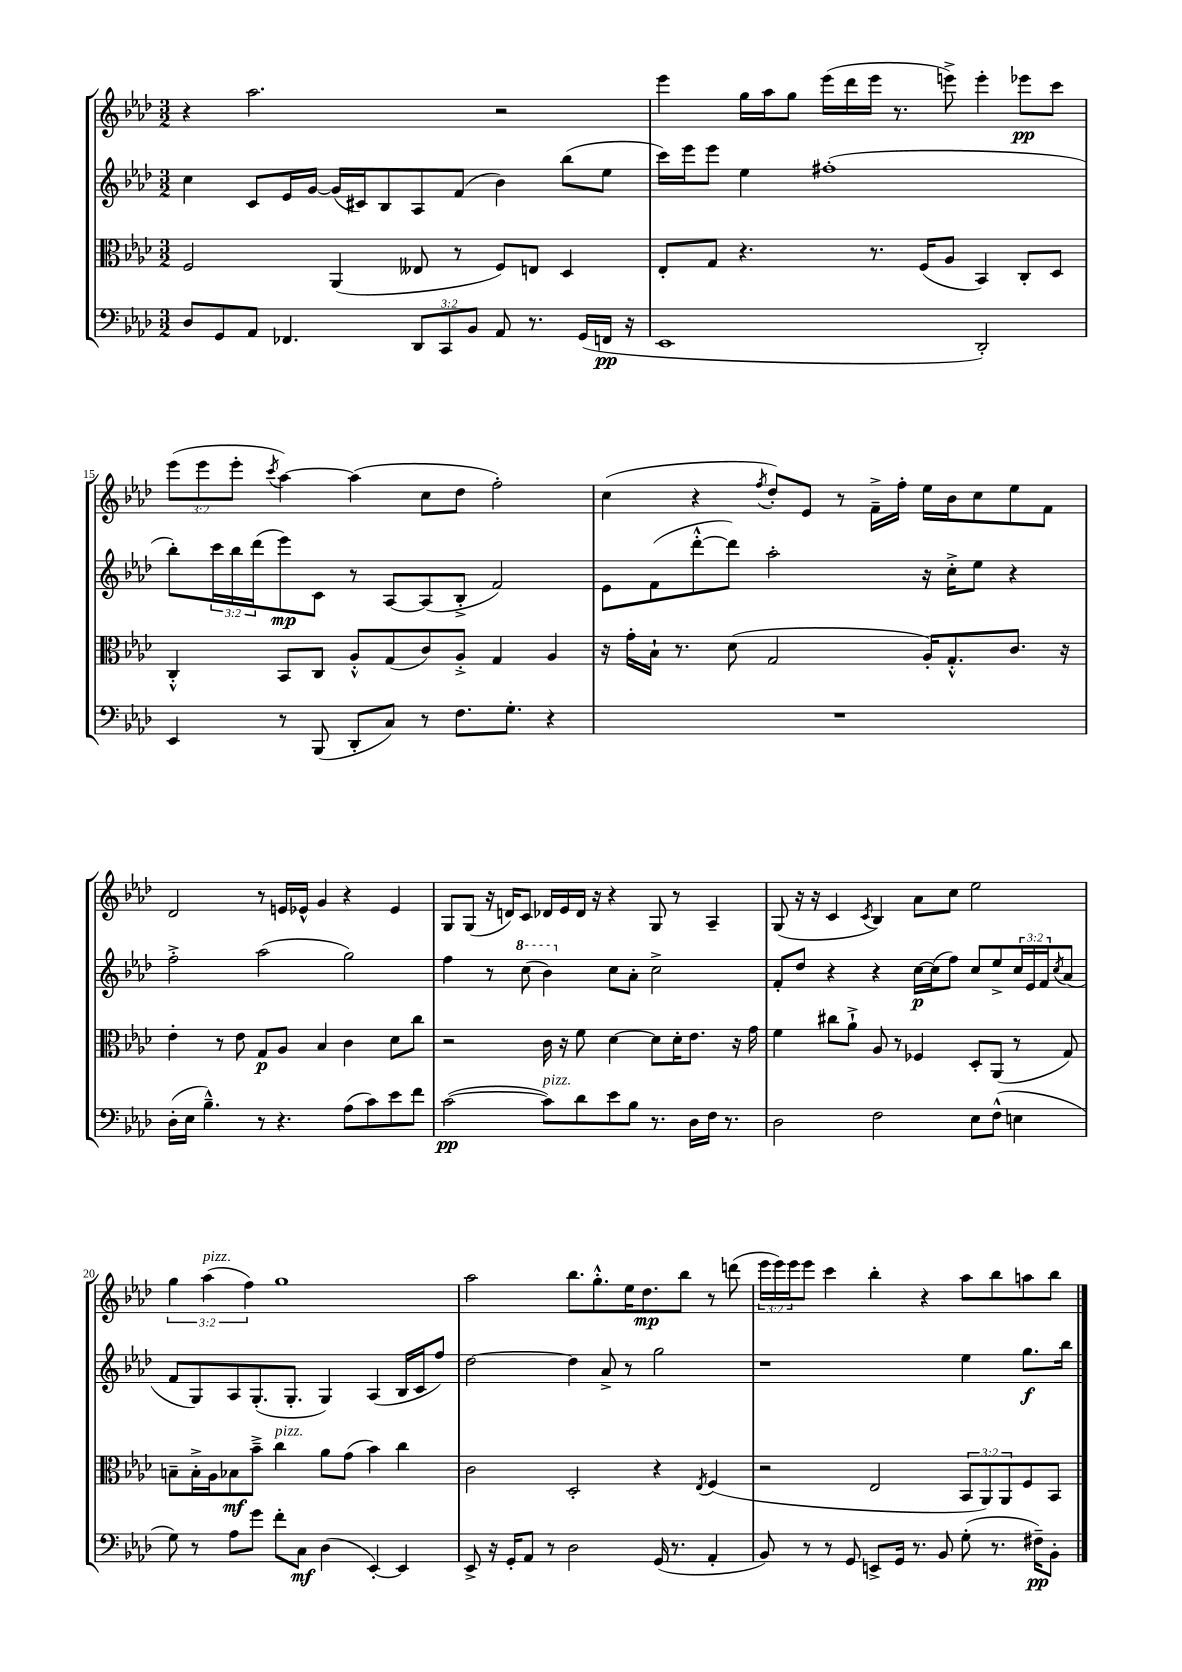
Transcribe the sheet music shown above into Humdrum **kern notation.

**kern	**kern	**kern	**kern
*staff4	*staff3	*staff2	*staff1
*clefF4	*clefC3	*clefG2	*clefG2
*k[b-e-a-d-]	*k[b-e-a-d-]	*k[b-e-a-d-]	*k[b-e-a-d-]
*M3/2	*M3/2	*M3/2	*M3/2
8D-	2F	4cc	4r
8GG	.	.	.
8AA-	.	8c	2.aa-
4.FF-	.	16e-	.
.	.	[16g	.
.	(4AA-	(16g]	.
.	.	16c#)	.
.	.	8B-	.
12DD-	8E--	8A-	.
12CC	.	.	.
.	8r	(8f	.
12BB-	.	.	.
8AA-	8F)	4b-)	2r
8.r	8E	.	.
.	4D-	(8bb-	.
(16GG	.	.	.
16FF	.	8ee-	.
16r	.	.	.
=	=	=	=
1EE-	8E-'	16ccc)	4eee-
.	.	16eee-	.
.	8G	8eee-	.
.	4.r	4ee-	16gg
.	.	.	16aa-
.	.	.	8gg
.	.	(1ff#'	(16eee-
.	.	.	16ddd-
.	8.r	.	16eee-
.	.	.	8.r
.	(16F	.	.
.	8A-	.	8eee^)
2DD-')	4BB-)	.	4eee'
.	8C'	.	8eee-
.	8D-	.	8ccc
=	=	=	=
4EE-	4C'^^	8bb-')	(12eee-
.	.	.	12eee-
.	.	24ccc	.
.	.	24bb-	12eee-'
.	.	(24ddd-	.
.	.	.	8qccc
8r	8BB-	8eee-)	[4aa-)
(8BBB-	8C	8c	.
8DD-'	8A-'^^	8r	(4aa-]
8C)	(8G	[8A-	.
8r	8c)	(8A-]	8cc
8.F	8A-'^	8B-'^	8dd-
.	4G	2f)	2ff')
8.G'	.	.	.
4r	4A-	.	.
=	=	=	=
1.r	16r	8e-	(4cc
.	16g'	.	.
.	16B-`	(8f	.
.	8.r	.	.
.	.	[8ddd-'^^	4r
.	(8d-	8ddd-])	.
.	.	.	8qff
.	2G	2aa-'	8dd-')
.	.	.	8e-
.	.	.	8r
.	.	.	16f~^
.	.	.	16ff'
.	16A-')	16r	16ee-
.	8.G'^^	16cc'^	16b-
.	.	8ee-	8cc
.	8.c	4r	8ee-
.	.	.	8f
.	16r	.	.
=	=	=	=
(16D-'	4e-'	2ff'^	2d-
16E-	.	.	.
4.B-~^^)	.	.	.
.	8r	.	.
.	8e-	.	.
8r	8G	(2aa-	8r
4.r	8A-	.	16e
.	.	.	16e-^^
.	4B-	.	4g
(8A-	4c	2gg)	4r
8c)	.	.	.
8e-	8d-	.	4e-
8f	8cc	.	.
=	=	=	=
([2c	2r	4ff	8G
.	.	.	(8G
.	.	8r	16r
.	.	.	16d)
.	.	(8ccc	8c
8c])	16c	4bb-)	16d-
.	16r	.	16e-
8d-	8f	.	16d-
.	.	.	16r
8e-	[4d-	8cc	4r
8B-	.	8a-'	.
8.r	8d-]	2cc^	8G
.	16d-'	.	8r
16D-	8.e-	.	.
16F	.	.	4A-~
8.r	.	.	.
.	16r	.	.
.	16g	.	.
=	=	=	=
2D-	4f	8f'	(8G
.	.	8dd-	16r
.	.	.	16r
.	8cc#	4r	4c
.	8a-`^	.	.
.	.	.	8qc
2F	8A-	4r	4B-)
.	8r	.	.
.	4F-	[16cc	8a-
.	.	(16cc]	.
.	.	8ff)	8cc
8E-	8D-'	8cc	2ee-
(8F^^	(8AA-	8ee-^	.
4E	8r	24cc	.
.	.	24e-	.
.	.	24f	.
.	.	8qcc	.
.	8G)	(8a-	.
=	=	=	=
8G)	8B~	8f	6gg
8r	16B'^	8G)	.
.	.	.	(6aa-
.	16A-	.	.
8A-	8B-	8A-	.
.	.	.	6ff)
8g	8b-~^	(8.G'	.
8f'	4cc	.	1gg
.	.	8.G'	.
8C	.	.	.
(4D-	8a-	4G)	.
.	(8g	.	.
[4EE-')	4b-)	(4A-	.
4EE-]	4cc	16B-	.
.	.	16c	.
.	.	8ff)	.
=	=	=	=
8EE-^	2c	[2dd-	2aa-
16r	.	.	.
16GG'	.	.	.
8AA-	.	.	.
8r	.	.	.
2D-	2D-'	4dd-]	8.bb-
.	.	.	8.gg'^^
.	.	8a-^	.
.	.	8r	16ee-
.	.	.	8.dd-
(16GG	4r	2gg	.
8.r	.	.	.
.	.	.	8bb-
.	8qE-	.	.
4AA-'	(4F	.	8r
.	.	.	(8ddd
=	=	=	=
8BB-)	2r	1r	24eee-
.	.	.	24eee-)
.	.	.	24eee-
8r	.	.	8eee-
8r	.	.	4ccc
8GG	.	.	.
8EE^	2E-	.	4bb-'
16GG	.	.	.
8.r	.	.	.
.	.	.	4r
8BB-	.	.	.
(8G'	12BB-	4ee-	8aa-
.	12AA-)	.	.
8.r	.	.	8bb-
.	12AA-	.	.
.	8F	8.gg	8aa
16F#~)	.	.	.
8BB-'	8BB-	.	8bb-
.	.	16bb-	.
==	==	==	==
*-	*-	*-	*-
